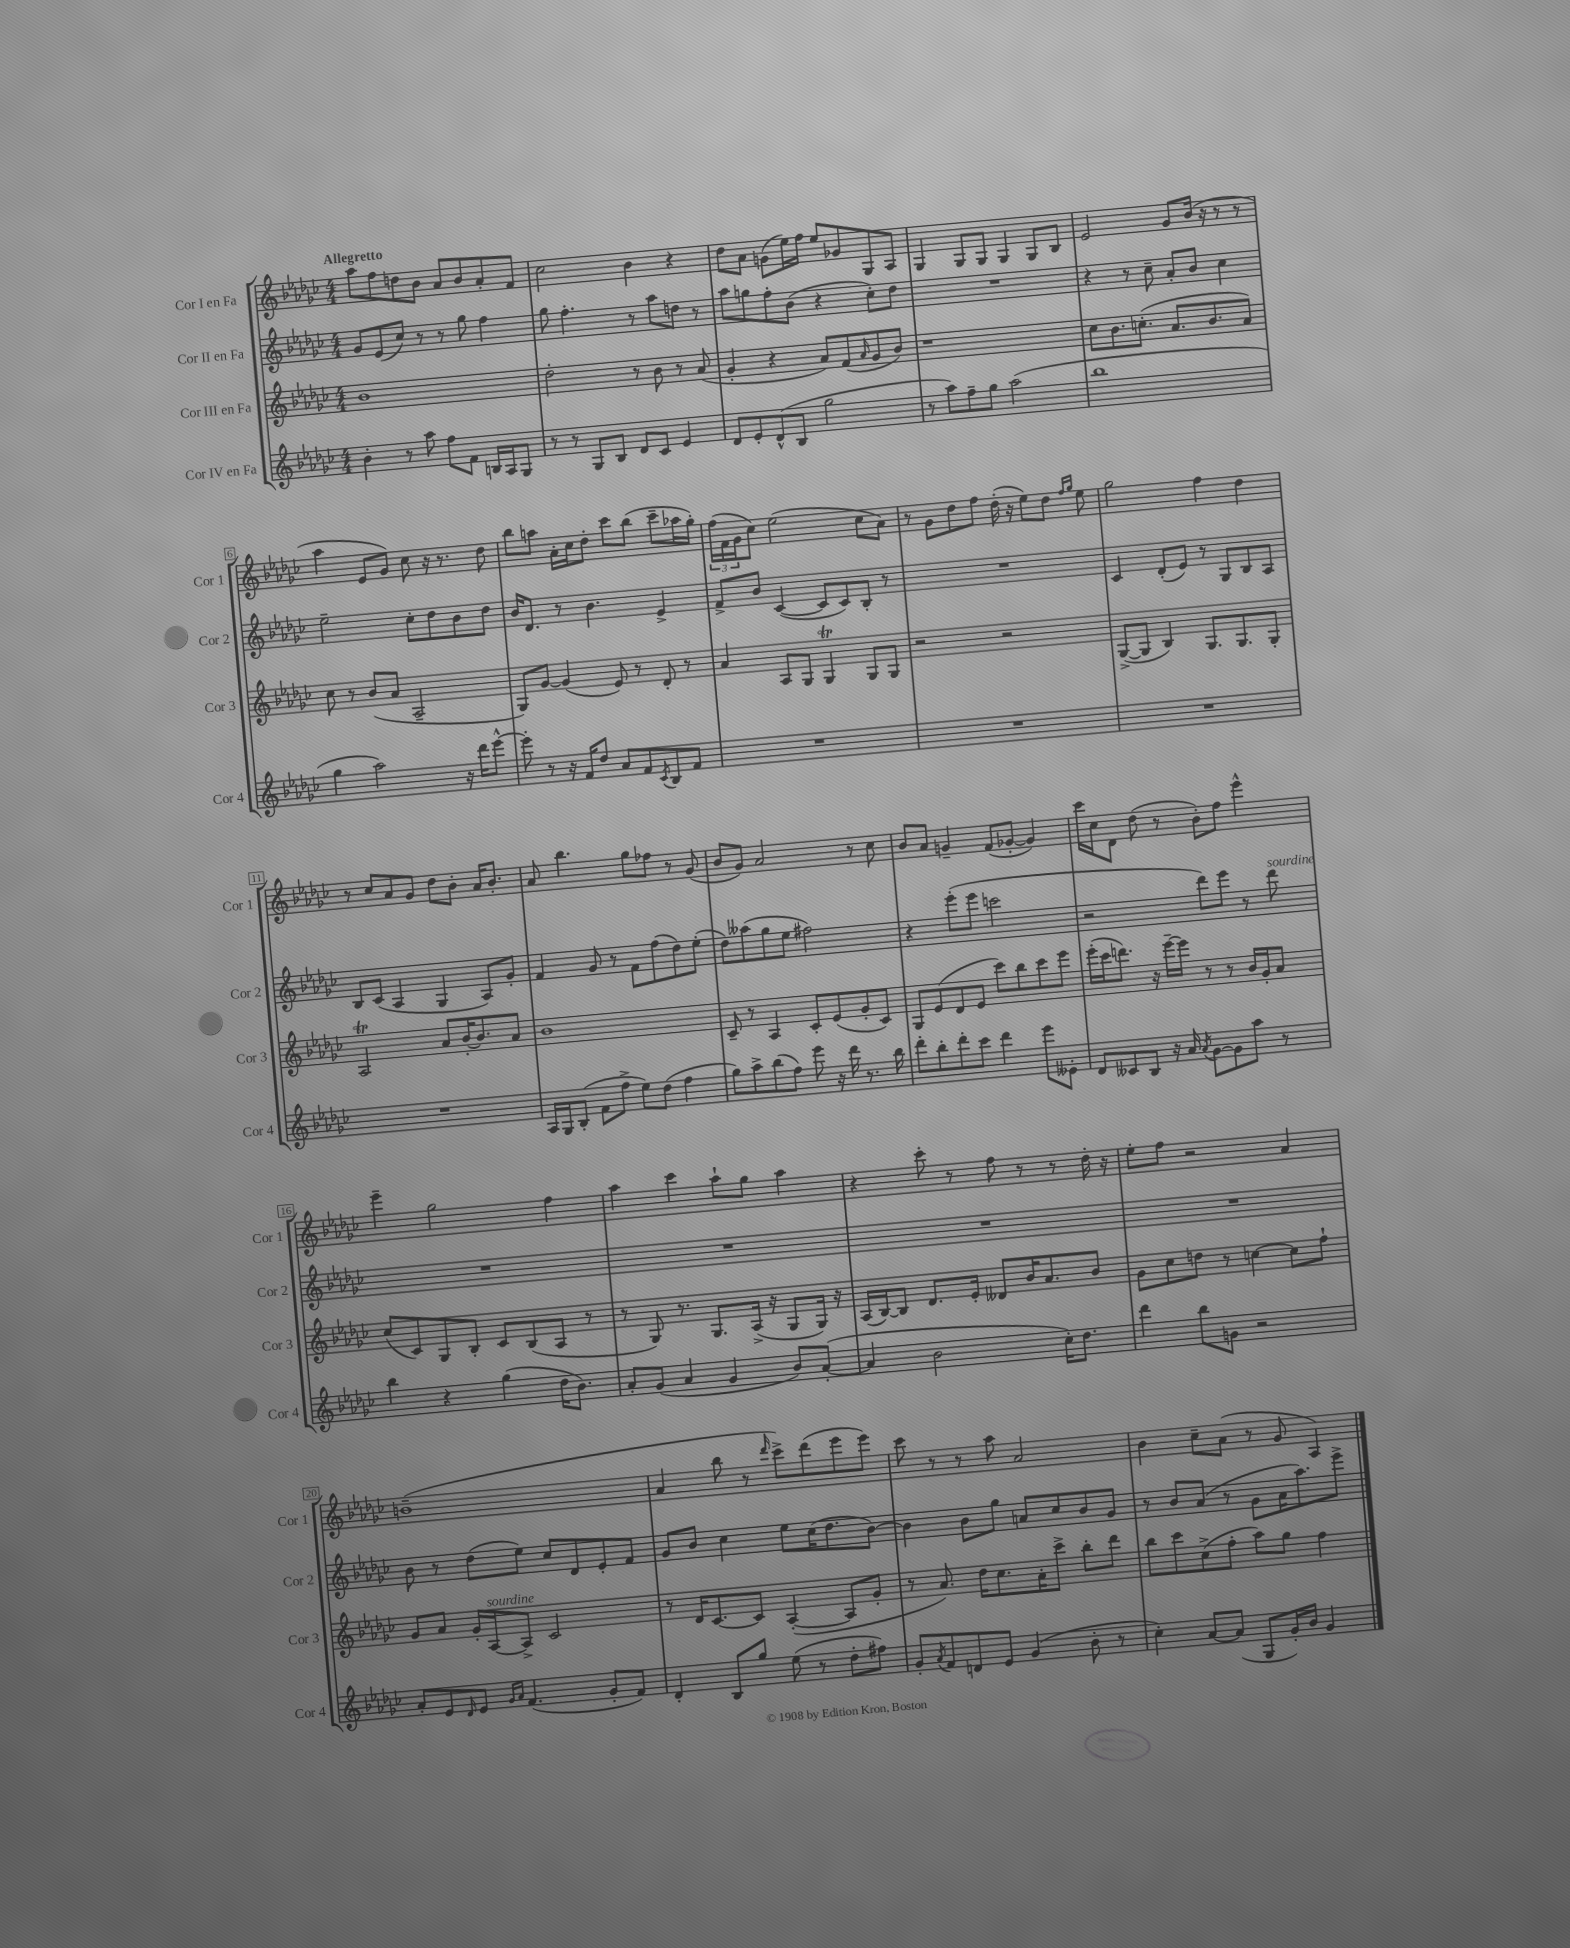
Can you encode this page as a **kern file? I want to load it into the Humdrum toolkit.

**kern	**kern	**kern	**kern
*part4	*part3	*part2	*part1
*staff4	*staff3	*staff2	*staff1
*I"Cor IV en Fa	*I"Cor III en Fa	*I"Cor II en Fa	*I"Cor I en Fa
*I'Cor 4	*I'Cor 3	*I'Cor 2	*I'Cor 1
*clefG2	*clefG2	*clefG2	*clefG2
*k[b-e-a-d-g-c-]	*k[b-e-a-d-g-c-]	*k[b-e-a-d-g-c-]	*k[b-e-a-d-g-c-]
*M4/4	*M4/4	*M4/4	*M4/4
=1	=1	=1	=1
!	!	!	!LO:TX:a:B:t=Allegretto
4b-'\	1b-	8g-/L	8aa-\L
.	.	(8e-/	8ff\
8r	.	8cc-/J)	8ddn\
8aa-\	.	8r	8b-\J
8ff\L	.	8r	8a-/L
8f\J	.	8gg-\	8b-/
16Bn/LL	.	4ff\	8a-'/
16A-/J	.	.	.
8G-/J	.	.	8f/J
=2	=2	=2	=2
8r	2dd-'\	8gg-\	2cc-\
8r	.	4.ff'\	.
8G-/L	.	.	.
8B-/J	.	.	.
8d-/L	8r	8r	4b-\
8c-/J	8b-\	8aa-\L	.
4e-/	8r	8ddn\J	4r
.	(8a-/	8r	.
=3	=3	=3	=3
8d-/L	4g-'/	8aa-\L	8dd-\L
8e-'/	.	8ggn\	8a-\J
(8d-^^/	4r	8ff'\	(8gn\L
8B-/J	.	(8b-\J	16ee-\L)
.	.	.	16ff\JJ
2gg-\	8a-/L)	4r	8ee-/L
.	(8f/	.	8g-X/
.	16qqa-/	.	.
.	8g-/	8cc-'\L)	8G-/
.	8b-/J)	8dd-\J	8A-/J
=4	=4	=4	=4
8r	1r	1r	4G-/
8aa-\L)	.	.	.
8ff~\	.	.	8G-/L
8gg-\J	.	.	8G-/J
(2aa-\	.	.	4G-/
.	.	.	8G-/L
.	.	.	8B-/J
=5	=5	=5	=5
1bb-	8cc-\L	4r	2e-/
.	8.b-\	.	.
.	.	8r	.
.	(8.ccn'\J	.	.
.	.	8cc-~\	.
.	8.a-/L	8a-'/L	8g-/L
.	.	8b-/J	(16b-/Jk
.	8.b-/	.	16r
.	.	4cc-\	8r
.	8a-/J)	.	8r
!!LO:LB:g=z
=6	=6	=6	=6
4gg-\	8cc-\	2ee-~\	4aa-\
.	8r	.	.
2aa-\)	(8b-/L	.	8e-/L
.	8a-/J	.	8g-/J)
.	2A-~/	8cc-'\L	8cc-\
.	.	8dd-\	16r
.	.	.	8.r
16r	.	8b-\	.
16ddd-\KL	.	.	.
[8eee-^^\J	.	8dd-\J	8dd-\
=7	=7	=7	=7
8eee-'\]	8G-/L)	16b-/KL	8bb-\L
.	.	8.d-/J	.
8r	[8g-/J	.	8aan\J
16r	(4g-/]	8r	16a-'\LL
16f/KL	.	.	16cc-\J
8dd-/J	.	4.b-\	8dd-'\J
8a-/L	8e-/)	.	8ccc-\L
8f/	8r	.	(8bb-\J
8qc-/	.	.	.
8B-/	8d-'/	4e-^/	8ccc-~\L
8f/J	8r	.	16aa-X\L
.	.	.	16gg-'\JJ)
=8	=8	=8	=8
1r	4a-/	8f^/L	(24ff\LL
.	.	.	24f\
.	.	.	24g-\J
.	.	8b-/J	8cc-\J)
.	8A-/L	([4c-/	(2ee-\
.	8G-/J	.	.
.	4G-T/	8c-/L]	.
.	.	8c-/)	.
.	8G-/L	8B-'/J	8cc-\L
.	8G-/J	8r	8a-\J)
=9	=9	=9	=9
1r	2r	1r	8r
.	.	.	8g-\L
.	.	.	8dd-\
.	.	.	8ff\J
.	2r	.	(16dd-'\
.	.	.	16r
.	.	.	8ee-\L)
.	.	.	8dd-\J
.	.	.	16qqff/LL
.	.	.	16qqgg-/JJ
.	.	.	8ee-\
=10	=10	=10	=10
1r	([8G-^/L	4c-/	2gg-\
.	8G-/J]	.	.
.	4B-/)	(8d-'/L	.
.	.	8e-/J)	.
.	8.G-/L	8r	4ff\
.	.	8G-/L	.
.	8.G-/	.	.
.	.	8B-/	4dd-\
.	8G-'/J	8A-/J	.
!!LO:LB:g=z
=11	=11	=11	=11
1r	2A-T/	8B-/L	8r
.	.	(8c-/J	8cc-/L
.	.	4A-/	8a-/
.	.	.	8g-/J
.	8a-/L	4G-/	8dd-\L
.	[16b-'/K	.	8b-'\J
.	8.b-/]	.	.
.	.	8A-/L)	16a-/KL
.	.	.	8.b-'/J
.	8a-/J	8g-'/J	.
=12	=12	=12	=12
16A-/LL	1b-	4f/	8a-/
16G-/J	.	.	.
(8B-'/J	.	.	4.bb-\
8f\L	.	8g-/	.
8ff^\J	.	8r	.
8ee-\L)	.	8f\L	8gg-\L
(8dd-\J	.	(8ff\	8ff-X\J
4ff\	.	8dd-\)	8r
.	.	(8ee-'\J	(8g-/
=13	=13	=13	=13
8gg-\L)	8c-~/	8dd-\L)	8b-/L
8aa-^\	8r	(8aa--X\	8g-/J)
(8bb-\	4A-/	8gg-\	2a-/
8ff\J)	.	8ee-\J	.
8eee-\	8c-'/L	2ff#X\)	.
16r	(8e-/	.	.
16ddd-\	.	.	.
8.r	8g-'/	.	8r
.	8c-/J)	.	8cc-\
16bb-\	.	.	.
=14	=14	=14	=14
8ddd-'\L	8G-/L	4r	8b-/L
8bb-'\	(8e-/	.	8a-/J
8ddd-'\	8d-/	(8eee-'\L	4gn~/
8ccc-\J	8e-/J	8eee-\J	.
4ddd-\	8ccc-\L)	2cccn\	(8f/L
.	8bb-\	.	[8g-X'/J
8eee-\L	8ccc-\	.	4g-/])
8e--X'\J	8eee-\J	.	.
=15	=15	=15	=15
8d-/L	(16eee-'\LL	2r	16ccc-\LL
.	16ccc-\J	.	16cc-\J
8c--X/	8.dddn\J)	.	8d-\J
8B-/J	.	.	(8dd-\
.	16r	.	.
16r	[16eee-~\LL	.	8r
16a-/	16eee-\JJ]	.	.
8qa-/	.	.	.
[8g-\L	8r	8ddd-\L)	8b-'\L)
8g-\]	8r	8eee-\J	8ff\J
8aa-\J	16b-/LL	8r	4eee-^^\
.	16g-'/J	.	.
!	!	!LO:TX:a:i:t=sourdine	!
8r	8a-/J	8ddd-\	.
!!LO:LB:g=z
=16	=16	=16	=16
4bb-\	(8cc-/L	1r	4eee-~\
.	8c-/)	.	.
4r	8G-/	.	2gg-\
.	8B-'/J	.	.
(4gg-\	8c-/L	.	.
.	(8B-/	.	.
16dd-\KL	8A-/J	.	4ff\
8.b-\J)	.	.	.
.	8r	.	.
=17	=17	=17	=17
8a-'/L	8r	1r	4aa-\
(8g-/J	8G-/)	.	.
4a-/	8.r	.	4ccc-\
.	8.G-/L	.	.
4g-/	.	.	8aa-`\L
.	(16A-^/Jk	.	8gg-\J
.	16r	.	.
8b-/L)	8G-/L	.	4aa-\
([8a-'/J	16G-/Jk)	.	.
.	16r	.	.
=18	=18	=18	=18
4a-/]	(16A-/LL	1r	4r
.	[16B-/J)	.	.
.	8B-/J]	.	.
2b-\	8.d-/L	.	8ccc-'\
.	.	.	8r
.	16e-'/Jk	.	.
.	8d--X/L	.	8ff\
.	16b-/K	.	8r
.	8.a-/	.	.
16cc-'\KL)	.	.	8r
8.dd-\J	.	.	.
.	8b-/J	.	16dd-'\
.	.	.	16r
=19	=19	=19	=19
4ddd-\	8g-\L	1r	8ee-'\L
.	8cc-\	.	8ff\J
8bb-\L	8ddn\J	.	2r
8gn\J	8r	.	.
2r	[4ccn\	.	.
.	8cc\L]	.	4a-/
.	8ff`\J	.	.
!!LO:LB:g=z
=20	=20	=20	=20
8a-'/L	8g-/L	8b-\	(1bn~
8e-/	8a-/J	8r	.
16qqd-/	.	.	.
8e-/J	16g-'/LL	(8dd-\L	.
!	!LO:TX:a:i:t=sourdine	!	!
.	[16A-/J	.	.
16qqg-/LL	.	.	.
16qqa-/JJ	.	.	.
(4.f/	8A-^/J]	8ee-\J)	.
.	2c-/	8cc-/L	.
.	.	8d-/	.
8g-'/L	.	8e-'/	.
8f/J)	.	8f/J	.
=21	=21	=21	=21
4d-'/	8r	8g-/L	4a-/
.	16d-/KL	8b-/J	.
.	[8.c-/	.	.
8B-/L	.	4cc-\	8bb-\
8gg-/J	8c-/J]	.	8r
.	.	.	16qqddd-/
(8ee-\	([4A-'/	8ee-\L	8ccc-^\L)
8r	.	(16cc-\K	(8ddd-\
.	.	8.dd-\	.
8dd-'\L	8A-/L]	.	8eee-\
8ff#X\J)	8g-'/J	[8b-\J)	8eee-\J)
=22	=22	=22	=22
8g-'/L	8r	4b-\]	8ccc-\
8qa-/	.	.	.
8f/	8.a-/)	.	8r
8dn/	.	8b-\L	8r
.	16dd-\KL	.	.
8e-/J	8.cc-\	8gg-\J	8aa-\
(4g-/	.	8an/L	2a-/
.	16a-'\K	.	.
.	8ccc-^\J	8cc-/	.
8b-'\	8bb-'\L	8b-/	.
8r	8ddd-\J	8g-/J	.
=23	=23	=23	=23
4cc-'\)	8bb-\L	8r	4b-\
.	8ccc-\	8b-/L	.
[8a-/L	(8cc-^\	(8a-/J	8cc-~\L
(8a-/J]	8ff'\J	8r	(8a-\J
8G-/L	8aa-\L)	8g-\L	8r
16g-'/L)	8gg-\J	16a-\K	8g-/
16b-/JJ	.	8.aa-\)	.
4g-/	4ff\	.	4A-/)
.	.	8eee-^\J	.
==	==	==	==
*-	*-	*-	*-
